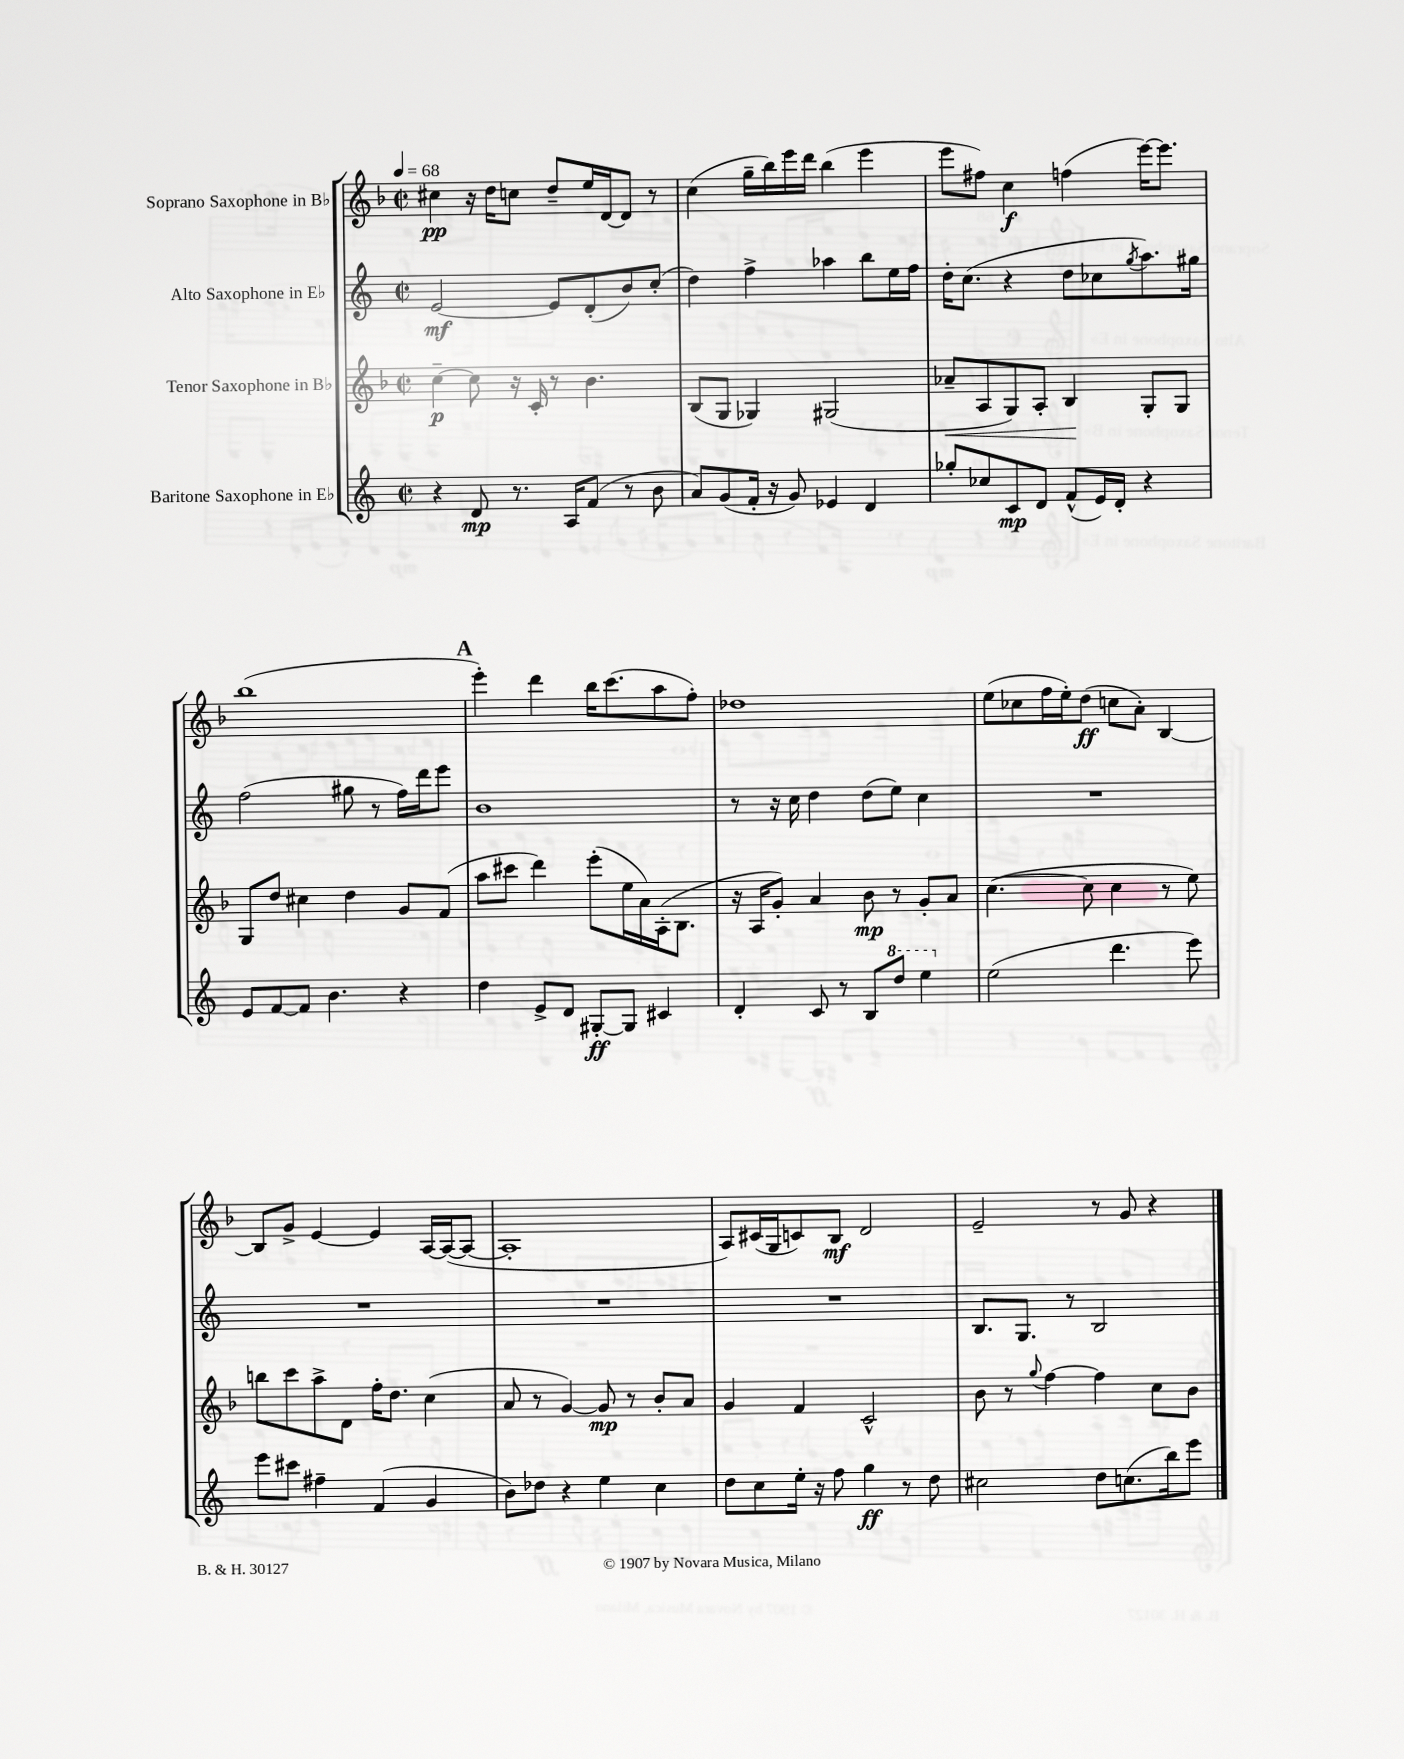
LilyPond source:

<<
\new StaffGroup <<
\new Staff = "s0" \with { instrumentName = "Soprano Saxophone in Bb" } {
    \clef treble \key f \major \defaultTimeSignature \time 2/2 \tempo 4 = 68
    cis''4\pp r16 d''16 c''8 d''8-- e''16 d'16~ d'8 r8 |
    c''4( g''16-- bes''16) e'''16 d'''16 bes''4( e'''4 |
    e'''8 fis''8) c''4\f f''4( e'''16~) e'''8. |
    bes''1( |
    \mark \markup { \bold "A" } e'''4-.) d'''4 bes''16 c'''8.( a''8 f''8-.) |
    des''1 |
    e''8( ces''8 f''16 e''16-.) d''8\ff( c''8 a'8-.) bes4~ |
    bes8 g'8-> e'4~ e'4 a16~ a16~( a8~ |
    a1-. |
    a8) cis'16( g16 c'8) bes8\mf d'2 |
    e'2-- r8 g'8 r4 \bar "|." |
}
\new Staff = "s1" \with { instrumentName = "Alto Saxophone in Eb" } {
    \clef treble \key c \major \defaultTimeSignature \time 2/2
    e'2~\mf e'8 d'8-.( b'8) c''8-.( |
    d''4) f''4-> aes''4 b''8 e''16 f''16 |
    d''16-. c''8.( r4 d''8 ces''8 \acciaccatura { g''8 } a''8.) gis''16 |
    f''2( gis''8 r8 f''16) d'''16 e'''8 |
    \mark \markup { \bold "A" } b'1 |
    r8 r16 c''16 d''4 d''8( e''8) c''4 |
    R1 |
    R1 |
    R1 |
    R1 |
    b8. g8. r8 b2 \bar "|." |
}
\new Staff = "s2" \with { instrumentName = "Tenor Saxophone in Bb" } {
    \clef treble \key f \major \defaultTimeSignature \time 2/2
    c''4~--\p c''8 r16 c'16-. r8 bes'4. |
    bes8( g8 ges4) gis2( |
    aes'8--\< a8 g8) a8-. bes4\! g8-. g8 |
    g8 d''8 cis''4 d''4 g'8 f'8( |
    \mark \markup { \bold "A" } a''8 cis'''8 d'''4) e'''8-.( e''16 a'16) a16-.( bes8. |
    r16 a16 g'8-.) a'4 bes'8\mp r8 g'8-. a'8 |
    c''4.~( c''8 c''4 r8 e''8) |
    b''8 c'''8 a''8-> d'8 f''16-. d''8. c''4( |
    a'8 r8 g'4~) g'8\mp r8 bes'8-. a'8 |
    g'4 f'4 c'2-^ |
    bes'8 r8 \appoggiatura { g''8 } f''4~ f''4 c''8 bes'8 \bar "|." |
}
\new Staff = "s3" \with { instrumentName = "Baritone Saxophone in Eb" } {
    \clef treble \key c \major \defaultTimeSignature \time 2/2
    r4 d'8\mp r8. a16 f'8( r8 b'8 |
    a'8) g'8( f'16-. r16 g'8) ees'4 d'4 |
    ges''8-. ces''8 c'8\mp d'8 f'8-^( e'16) d'16-. r4 |
    e'8 f'8~ f'8 b'4. r4 |
    \mark \markup { \bold "A" } d''4 e'8-> d'8 gis8~-.\ff gis8 cis'4 |
    d'4-. c'8 r8 b8 \ottava #1 d'''8 e'''4 \ottava #0 |
    e''2( d'''4. e'''8) |
    e'''8 cis'''8 fis''4-- f'4( g'4 |
    b'8) des''8 r4 e''4 c''4 |
    d''8 c''8 e''16-. r16 f''8 g''4\ff r8 d''8 |
    cis''2 d''8 c''8.( b''16) e'''8 \bar "|." |
}
>>
>>
\layout { \context { \Score \remove "Bar_number_engraver" } }
